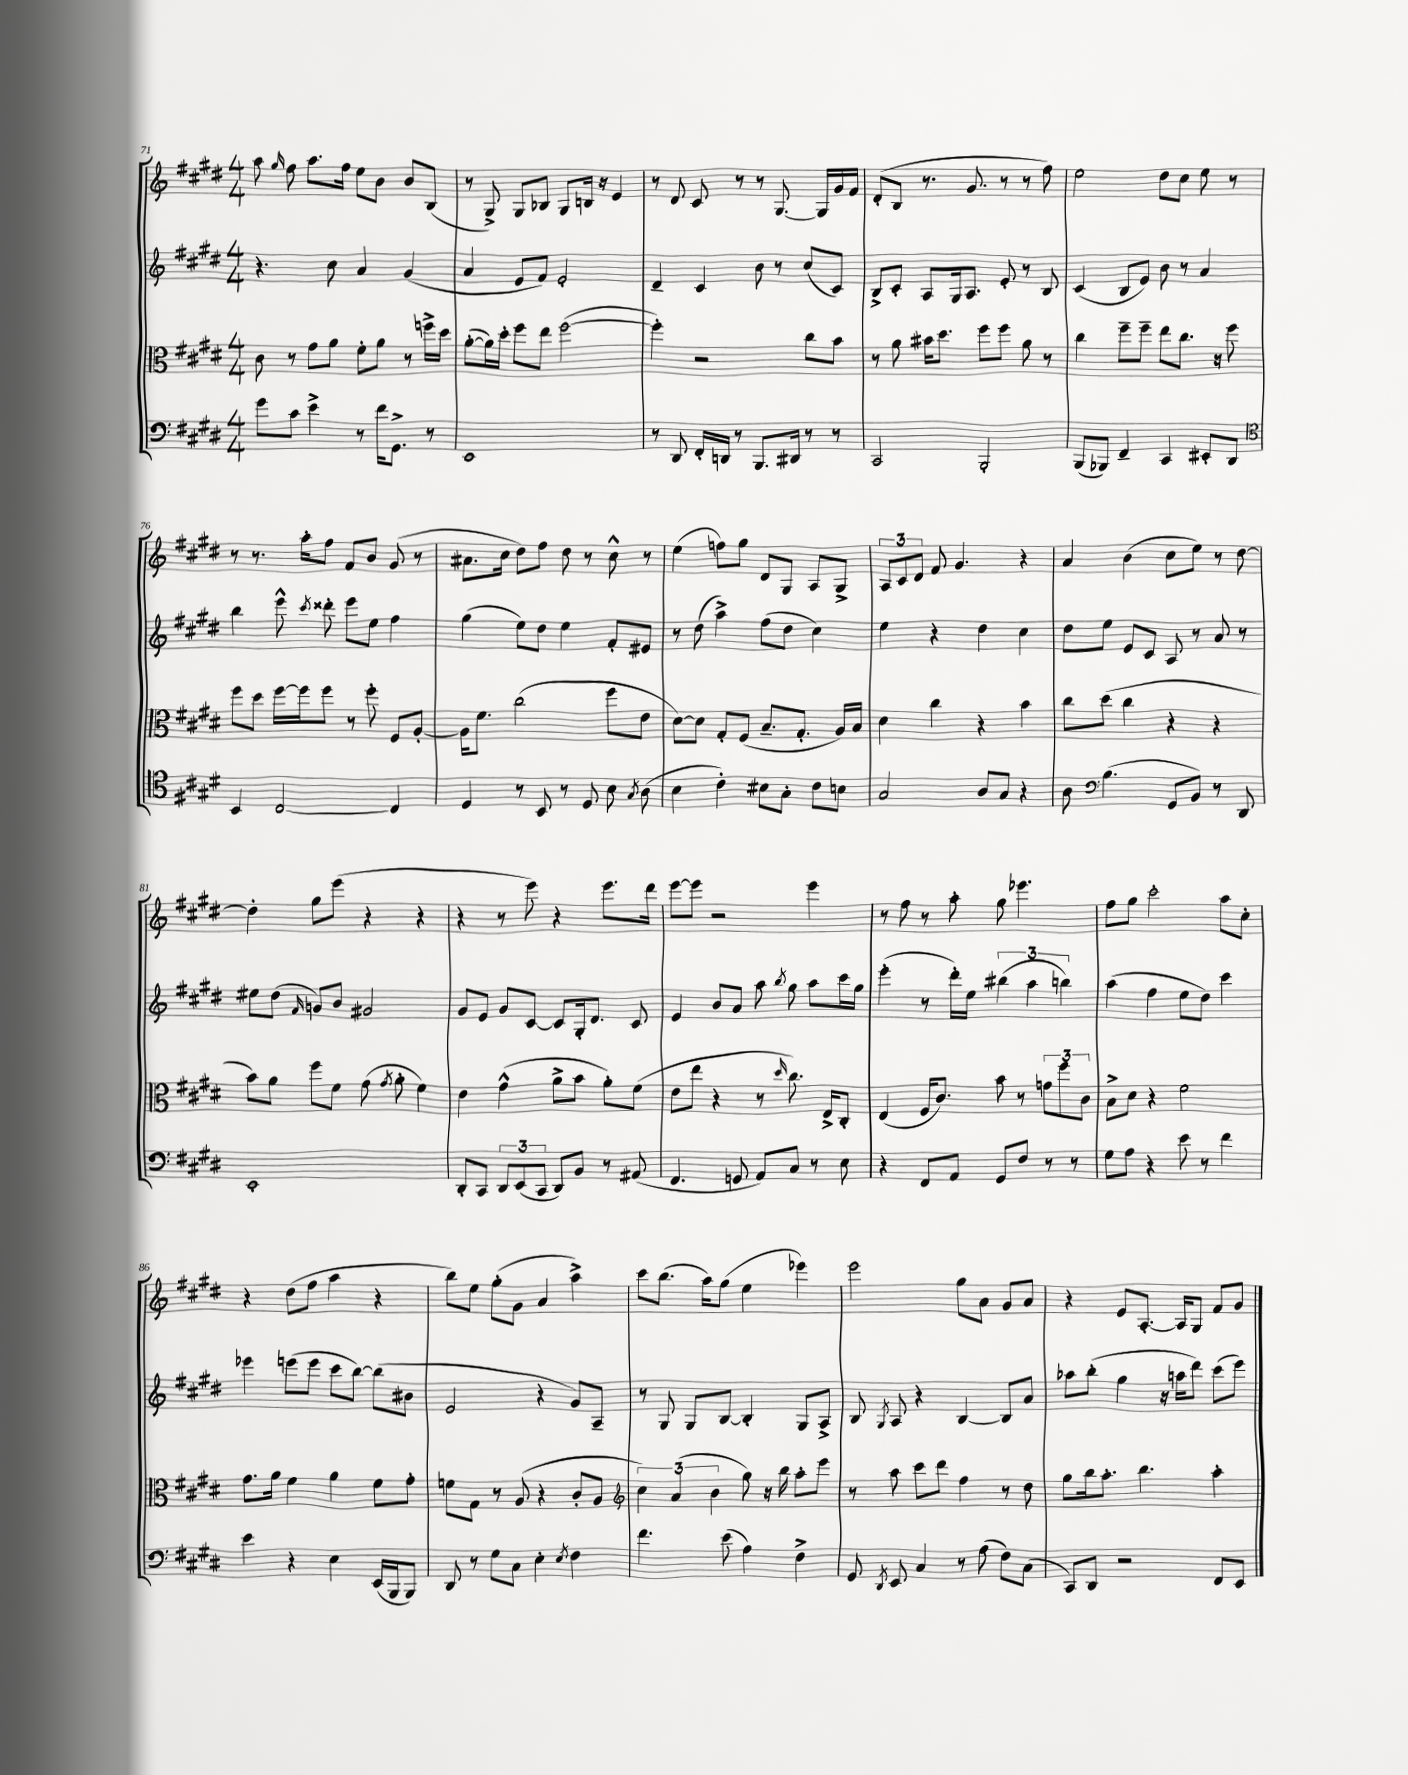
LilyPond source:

<<
\new StaffGroup <<
\new Staff = "s0" {
    \clef treble \key e \major \numericTimeSignature \time 4/4
    \autoBeamOff a''8 \grace { gis''16 } fis''8 a''8.[ fis''16] e''8[ b'8] b'8[ b8]( |
    r8 gis8->) gis8[ bes8] gis8[ b16] r16 e'4 |
    r8 dis'8 cis'8 r8 r8 gis8.~ gis16[ gis'16 fis'16] |
    dis'8[-.( b8] r8. gis'8. r8 r8 fis''8) |
    e''2 dis''8[ cis''8] e''8 r8 |
    r8 r8. a''16[-. fis''8] fis'8[ b'8] gis'8( r8 |
    ais'8.[ cis''16] dis''8[) fis''8] dis''8 r8 cis''8-^ r8 |
    e''4( f''8[) gis''8] dis'8[ gis8] a8[ gis8]-> |
    \tuplet 3/2 { a8[ cis'8 dis'8] } fis'8 gis'4. r4 |
    a'4 b'4( cis''8[ e''8]) r8 dis''8~ |
    dis''4-. gis''8[ e'''8]( r4 r4 |
    r4 r8 e'''8) r4 e'''8.[ dis'''16] |
    e'''8[~ e'''8] r2 e'''4 |
    r8 fis''8 r8 a''8-. gis''8 ees'''4. |
    fis''8[ gis''8] cis'''2-. a''8[ cis''8]-. |
    r4 dis''8[( fis''8] a''4 r4 |
    b''8[) e''8] gis''8[-.( gis'8] a'4 a''4->) |
    cis'''8[ b''8.]( a''16[) gis''8]( e''4 ees'''4) |
    e'''2 gis''8[ a'8] gis'8[ a'8] |
    r4 e'8[ a8.]~-. a16[ gis8] fis'8[ gis'8] \bar "|." |
}
\new Staff = "s1" {
    \clef treble \key e \major \numericTimeSignature \time 4/4
    \autoBeamOff r4. cis''8 a'4 gis'4( |
    a'4 e'8[ fis'8]) e'2-. |
    dis'4-- cis'4 b'8 r8 cis''8[( cis'8]) |
    b8[-> cis'8]-. a8[ gis16 a8.] e'8-. r8 b8 |
    cis'4( b8[ e'8]) b'8 r8 a'4 |
    b''4 e'''8-^ \acciaccatura { cis'''8 } disis'''8-. e'''8[ e''8] fis''4 |
    gis''4( e''8[) dis''8] e''4 fis'8[-. eis'8] |
    r8 dis''8( a''4->) fis''8[( dis''8] cis''4) |
    e''4 r4 dis''4 cis''4 |
    dis''8[ e''8] e'8[ cis'8] a8 r8 a'8 r8 |
    eis''8[ dis''8]( \grace { fis'16 } g'8[) b'8] gis'2 |
    gis'8[ e'8] gis'8[ cis'8]~ cis'8[ gis16-. dis'8.] cis'8 |
    e'4 b'8[ a'8] a''8 \acciaccatura { b''8 } gis''8 a''8[ cis'''16 gis''16] |
    e'''4-.( r8 dis'''16[-.) e''16] \tuplet 3/2 { bis''4( a''4 b''4) } |
    a''4( fis''4 e''8[ dis''8]) cis'''4 |
    ees'''4 e'''8[( e'''8] cis'''8[ b''8]~) b''8[( bis'8] |
    e'2 r4 gis'8[) a8]-- |
    r8 gis8 gis8[ b8]~ b4-. gis8[ a8]-> |
    b8 \acciaccatura { gis8 } a8 r4 b4~ b8[ a'8] |
    aes''8[ b''8]-.( gis''4 r16 a''16[ dis'''8]) cis'''8[( e'''8]) \bar "|." |
}
\new Staff = "s2" {
    \clef alto \key e \major \numericTimeSignature \time 4/4
    \autoBeamOff cis'8 r8 gis'8[ a'8] fis'8[-. a'8] r8 f''16[-> dis''16] |
    a'8[~-.( a'16) dis''16]-. fis''8[ e''8] fis''2~( |
    fis''4-.) r2 cis''8[ b'8] |
    r8 a'8 bis'16[ dis''8.] fis''8[ fis''8] a'8 r8 |
    cis''4 fis''8[-- fis''8]-- e''8[ cis''8.] r16 fis''8 |
    fis''8[ dis''8] fis''16[~ fis''16 fis''8] r8 fis''8-. fis8[ a8]~-. |
    a16[ fis'8.] cis''2( fis''8[ e'8] |
    dis'8[~) dis'8] gis8[-. fis8]( b8.[-- gis8.]-. a16[) b16] |
    dis'4 cis''4 r4 b'4 |
    cis''8[ dis''8]( cis''4 r4 r4 |
    b'8[) a'8] fis''8[ fis'8] gis'8( \acciaccatura { gis'8 } a'8-. fis'4) |
    e'4 gis'4-^( a'8[-> b'8] a'8[-.) fis'8]( |
    e'8[ e''8] r4 r8 \grace { dis''16 } cis''8.) e16[-> cis8]-. |
    e4( fis16[ cis'8.]) b'8 r8 \tuplet 3/2 { g'8[ fis''8 cis'8] } |
    b8[-> dis'8] r4 fis'2 |
    gis'8.[ a'16] fis'4 a'4 fis'8[ gis'8]-. |
    f'8[ gis8] r8 a8( r4 cis'8[-. a8] |
    \clef treble \tuplet 3/2 { cis''4) a'4( b'4 } gis''8) r16 b''16 a''8[-. e'''8] |
    r8 a''8 cis'''8[ dis'''8] fis''4 r8 dis''8 |
    gis''8[ b''16 a''8.]-. b''4. a''4-. \bar "|." |
}
\new Staff = "s3" {
    \clef bass \key e \major \numericTimeSignature \time 4/4
    \autoBeamOff gis'8[ cis'8] e'4-> r8 fis'16[ gis,8.]-> r8 |
    e,1 |
    r8 dis,8 fis,16[-. d,16] r8 b,,8.[ dis,16] r8 r8 |
    cis,2 b,,2-. |
    b,,8[( bes,,8]) fis,4-- cis,4 eis,8[-. dis,8] |
    \clef tenor b,4 cis2~ cis4 |
    dis4 r8 b,8 r8 dis8 b8 \acciaccatura { gis8 } a8( |
    b4 cis'4-.) bis8[ gis8]-. cis'8[ b8] |
    gis2 a8[ gis8] r4 |
    a8 \clef bass b4.( gis,8[ b,8]) r8 dis,8 |
    e,1-. |
    dis,8[-. cis,8] \tuplet 3/2 { dis,8[ e,8( cis,8] } dis,8[) b,8] r8 ais,8( |
    fis,4. g,8 a,8[) cis8] r8 e8 |
    r4 fis,8[ a,8] gis,8[ fis8] r8 r8 |
    gis8[ a8] r4 e'8 r8 fis'4 |
    e'4 r4 e4 e,16[( b,,16 b,,8]) |
    dis,8 r8 gis8[ cis8] e4-. \acciaccatura { e8 } fis4 |
    fis'4. e'8( a4) fis4-> |
    gis,8 \acciaccatura { dis,8 } e,8 cis4 r8 a8( fis8[) cis8]( |
    cis,8[) dis,8] r2 fis,8[ e,8] \bar "|." |
}
>>
>>
\layout { \context { \Score currentBarNumber = #71 } }
